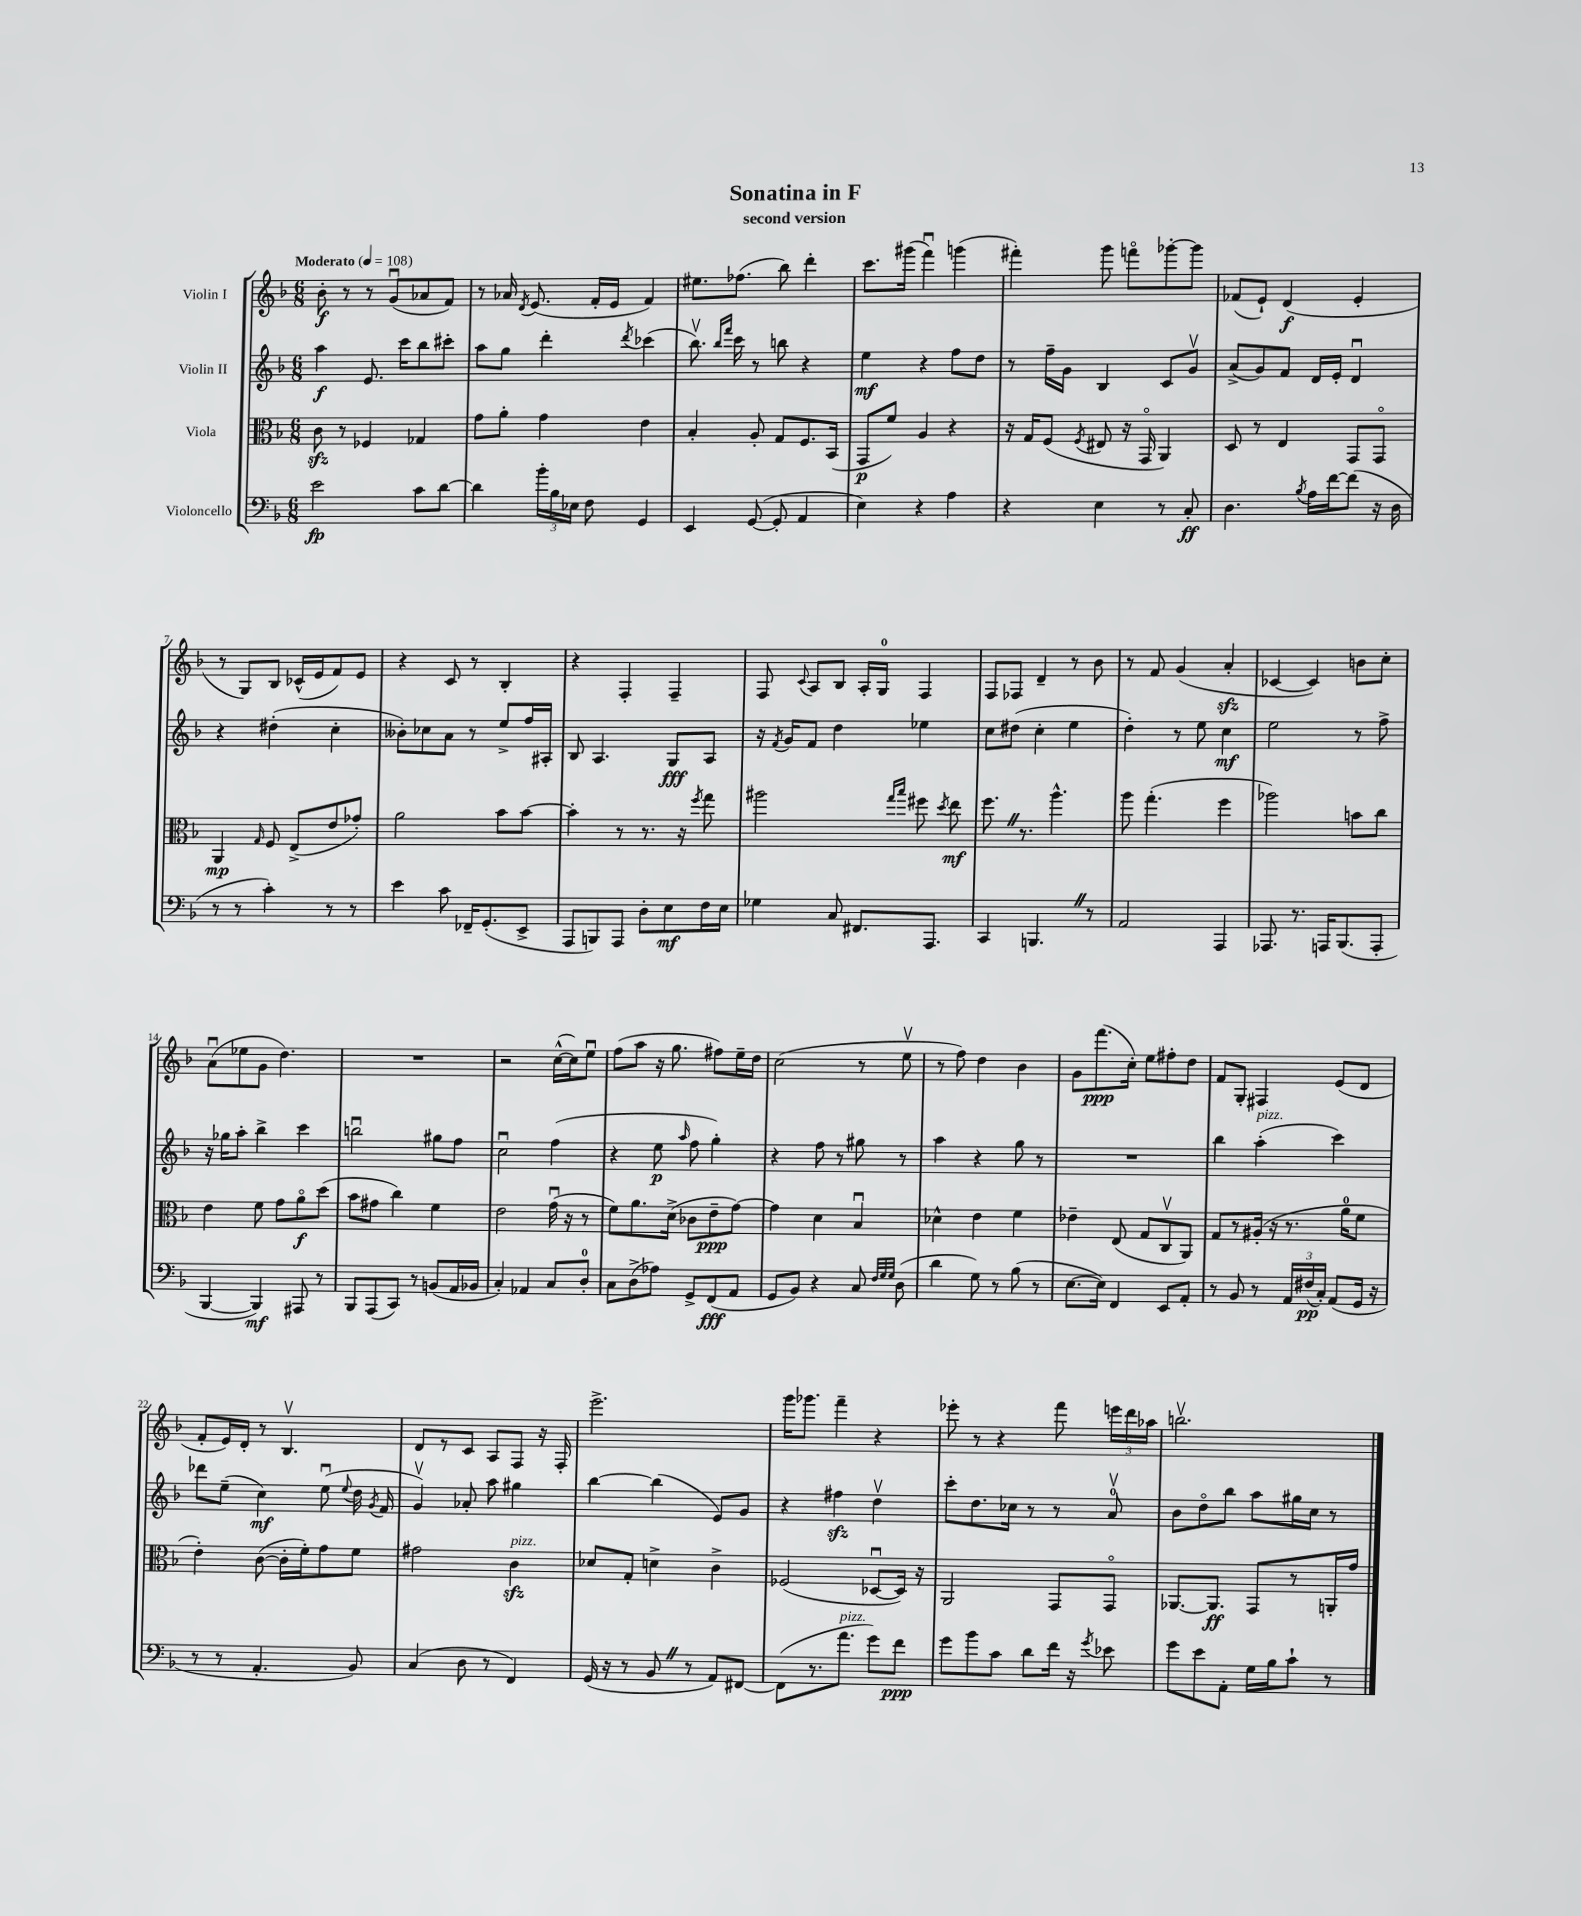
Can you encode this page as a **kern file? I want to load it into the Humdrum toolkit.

**kern	**kern	**kern	**kern
*staff4	*staff3	*staff2	*staff1
*clefF4	*clefC3	*clefG2	*clefG2
*k[b-]	*k[b-]	*k[b-]	*k[b-]
*M6/8	*M6/8	*M6/8	*M6/8
*MM108	*MM108	*MM108	*MM108
2e\	8c\	4aa\	8b-'\
.	8r	.	8r
.	4F-/	8.e/	8r
.	.	.	(8gu/L
.	.	16ccc\LK	.
8c\L	4G-/	8bb-\	8a-/
[8d\J	.	8ccc#'\J	8f/J)
=	=	=	=
4d\]	8g\L	8aa\L	8r
.	8a'\J	8gg\J	16a-/
.	.	.	8qd/
.	.	.	(8.e/
24b-'\LL	4g\	4ddd'\	.
24B-\	.	.	.
24E-\JJ	.	.	.
8F\	.	.	16f'/LL
.	.	.	16e/JJ
.	.	8qddd/	.
4GG/	4e\	(4ccc-\	4f/)
=	=	=	=
4EE/	4B-'/	8.bb-v\)	8.ee#\L
.	.	16qqbb-/LL	.
.	.	16qqfff/JJ	.
.	.	16ccc\	(8.ff-\J
([8GG/	8A'/	8r	.
8GG'/]	8G/L	8bb\	8bb-\)
4AA/	8.F/	4r	4ddd'\
.	(16BB-/Jk	.	.
=	=	=	=
4E\)	8GG/L	4ee\	8.ccc\L
.	8f/J)	.	.
.	.	.	(16ggg#\Jk
4r	4A/	4r	4fffu\)
4A\	4r	8ff\L	(4ggg\
.	.	8dd\J	.
=	=	=	=
4r	16r	8r	4fff#'\)
.	16G/LK	.	.
.	(8F/J	16ff~\LL	.
.	.	16g\JJ	.
.	8qF/	.	.
4E\	8E#/	4B-/	8ggg\
.	16r	.	8fffo\L
.	16GGo/	.	.
8r	4AA/)	8c/L	[8ggg-'\
8C'/	.	8gv/J	8ggg-\]J
=	=	=	=
4.D\	8D/	(8a^/L	(8f-/L
.	8r	8g/)	8e`/J)
.	4E/	8f/J	(4d/
8qB-/	.	.	.
16A\LL	.	16d/LL	.
[16f\J	.	16e'/JJ	.
(8f\]J	8GG/L	4du/	4e'/
16r	8GGo/J	.	.
16D\	.	.	.
=	=	=	=
8r	4AA/	4r	8r
8r	.	.	8G/L)
.	16qqG/	.	.
4c'\)	8F/	(4dd#'\	8B-/J
.	(8E^/L	.	(16c-^^/LL
.	.	.	16e/J
8r	8e/	4cc'\	8f/)
8r	8g-'/J)	.	8e/J
=	=	=	=
4e\	2a\	8b--'\L)	4r
.	.	8cc-\	.
8c\	.	8a\J	8c/
16FF-~/LK	.	8r	8r
(8.GG'/	.	.	.
.	8b-\L	8ee^/L	4B-'/
8EE^/J	[8b-\J	16ff/L	.
.	.	16A#'/JJ	.
=	=	=	=
8AAA/L	4b-'\]	8B-/	4r
8BBB/)	.	4.A/	.
8AAA/J	8r	.	4F'/
8D'\L	8.r	.	.
8E\	.	8G/L	4F~/
.	16r	.	.
.	8qff/	.	.
16F\L	8gg\	8A/J	.
16E\JJ	.	.	.
=	=	=	=
4G-\	2aa#\	16r	8F/
.	.	8qf/	.
.	.	16g/LK	.
.	.	.	8qqc/
.	.	8f/J	8A/L
8C/	.	4dd\	8B-/J
8.FF#/L	.	.	16A'/LL
.	.	.	16G/JJ
.	16qqgg/LL	.	.
.	16qqbb-/JJ	.	.
.	8ff#\	4ee-\	4F/
8.AAA/J	.	.	.
.	8qdd/	.	.
.	8ee\	.	.
=	=	=	=
4CC/	8.ff\	8cc\L	8F/L
.	.	(8dd#\J	8F-/J
.	8.r	.	.
4.BBB/	.	4cc'\	4d~/
.	4.aa^^\	.	.
.	.	4ee\	8r
8r	.	.	8b-\
=	=	=	=
2AA/	8aa\	4dd'\)	8r
.	(4.gg'\	.	8f/
.	.	8r	(4g/
.	.	8ee\	.
4AAA/	4ff\	4cc\	4a'/
=	=	=	=
8.AAA-/	2aa-\)	2ee\	[4c-/
8.r	.	.	.
.	.	.	4c-/])
16AAA/LK	.	.	.
(8.BBB-/	.	.	.
.	8b\L	8r	8b\L
8AAA'/J	8cc\J	8ff^\	8cc'\J
=	=	=	=
[4BBB-/	4e\	16r	(8au\L
.	.	16gg-\LK	.
.	.	8aa'\J	8ee-\
4BBB-/])	8f\	4bb-^\	8g\J
.	8g\L	.	4.dd\)
8AAA#/	8ao\	4ccc\	.
8r	(8dd\J	.	.
=	=	=	=
8BBB-/L	8b-\L	2bbu\	2.r
(8AAA/	8g#\J	.	.
8CC/J)	4cc\)	.	.
8r	.	.	.
(8BB/L	4f\	8gg#\L	.
16AA/L	.	8ff\J	.
16BB-/JJ	.	.	.
=	=	=	=
4C'/)	2e\	2ccu\	2r
4AA-/	.	.	.
8C/L	(16gu\	(4ff\	([16cc^^\LL
.	16r	.	16cc\]J)
8D'/J	8r	.	8eeu\J
=	=	=	=
8C\L	8f\L)	4r	(8ff\L
(8D^\	8.a\	.	8aa\J
8A-\J)	.	8ee\	16r
.	(16d^\Jk	.	8.gg\
.	.	16qqaa/	.
8GG^/L	8c-\L	8ff\	.
(8FF/	8e~\	4gg'\)	8ff#\L)
8AA/J	[8g\J)	.	16ee~\L
.	.	.	16dd\JJ
=	=	=	=
8GG/L	4g\]	4r	(2cc\
8BB-/J)	.	.	.
4r	4d\	8ff\	.
.	.	8r	.
8C/	4B-u/	8gg#\	8r
32qqF/LLL	.	.	.
32qqG/	.	.	.
32qqG/JJJ	.	.	.
(8D\	.	8r	8eev\
=	=	=	=
4d\	4d-^^\	4aa\	8r
.	.	.	8ff\)
8G\)	4e\	4r	4dd\
8r	.	.	.
(8B-\	4f\	8gg\	4b-\
8r	.	8r	.
=	=	=	=
[8.E\L	4e-~\	2.r	8g\L
.	.	.	(8.fff\
16E\]Jk)	.	.	.
4FF/	(8E/	.	.
.	.	.	16cc'\Jk)
.	8G/L	.	8ee\L
8EE/L	8Cv/	.	8ff#'\
8AA'/J	8AA/J)	.	8dd\J
=	=	=	=
8r	8G/L	4bb-\	8f/L
8BB-/	8r	.	8G'/J
8r	(16A#'/Jk	(4aa'\	4F#/
.	16r	.	.
24AA/LL	8.r	.	.
(24F#/	.	.	.
24C'/JJ)	.	.	.
(8AA/L	.	4ccc\)	(8e/L
.	16a\LK	.	.
16GG/Jk	8f\J	.	8d/J
16r	.	.	.
=	=	=	=
8r	4e'\)	8ddd-\L	8f'/L
8r	.	(8ee~\J	16e/L)
.	.	.	16d'/JJ
4.AA'/	([8c\	4cc\)	8r
.	16c'\]LL	.	4.B-v/
.	16f'\J)	.	.
.	8g\	(8eeu\	.
.	.	8qqee/	.
8BB-/)	8f\J	16dd\	.
.	.	8qg/	.
.	.	16f/	.
=	=	=	=
(4C/	2g#\	4gv/)	8d/L
.	.	.	8r
8D\	.	8a-'/	8c/J
8r	.	8aa\	8A/L
4FF/)	4c\	4gg#\	8F/J
.	.	.	16r
.	.	.	16F'/
=	=	=	=
(16GG/	8d-/L	[4bb-\	2.eee^\
16r	.	.	.
8r	8G'/J	.	.
8BB-/	4d^\	(4bb-\]	.
8r	.	.	.
8AA/L)	4c^\	8e/L)	.
[8FF#/J	.	8g/J	.
=	=	=	=
(8FF#\]L	(2F-/	4r	16ggg\LK
.	.	.	8.ggg-\J
8.r	.	.	.
.	.	4ff#\	4fff~\
8.a\J	.	.	.
8g\L)	[8D-u/L	4ddv\	4r
8f\J	16D-/]Jk)	.	.
.	16r	.	.
=	=	=	=
8g\L	2AA/	8ccc'\L	8eee-'\
8b-\	.	8.dd\	8r
8c\J	.	.	4r
.	.	16cc-\Jk	.
8d\L	.	8r	.
16f\Jk	8GG/L	8r	8fff\
16r	.	.	.
8qg/	.	.	.
8e-\	8GGo/J	8av/	24eee\LL
.	.	.	24ddd\
.	.	.	24aa-\JJ
=	=	=	=
8g\L	[8.AA-/L	8b-\L	2.bbv\
8e\	.	8ddo\	.
.	8.AA-/]J	.	.
8AA'\J	.	8bb-\J	.
16G\LL	8GG/L	8aa\L	.
16B-\J	.	.	.
8c`\J	8r	16gg#\L	.
.	.	16cc\JJ	.
8r	16AA'/L	8r	.
.	16g/JJ	.	.
==	==	==	==
*-	*-	*-	*-
